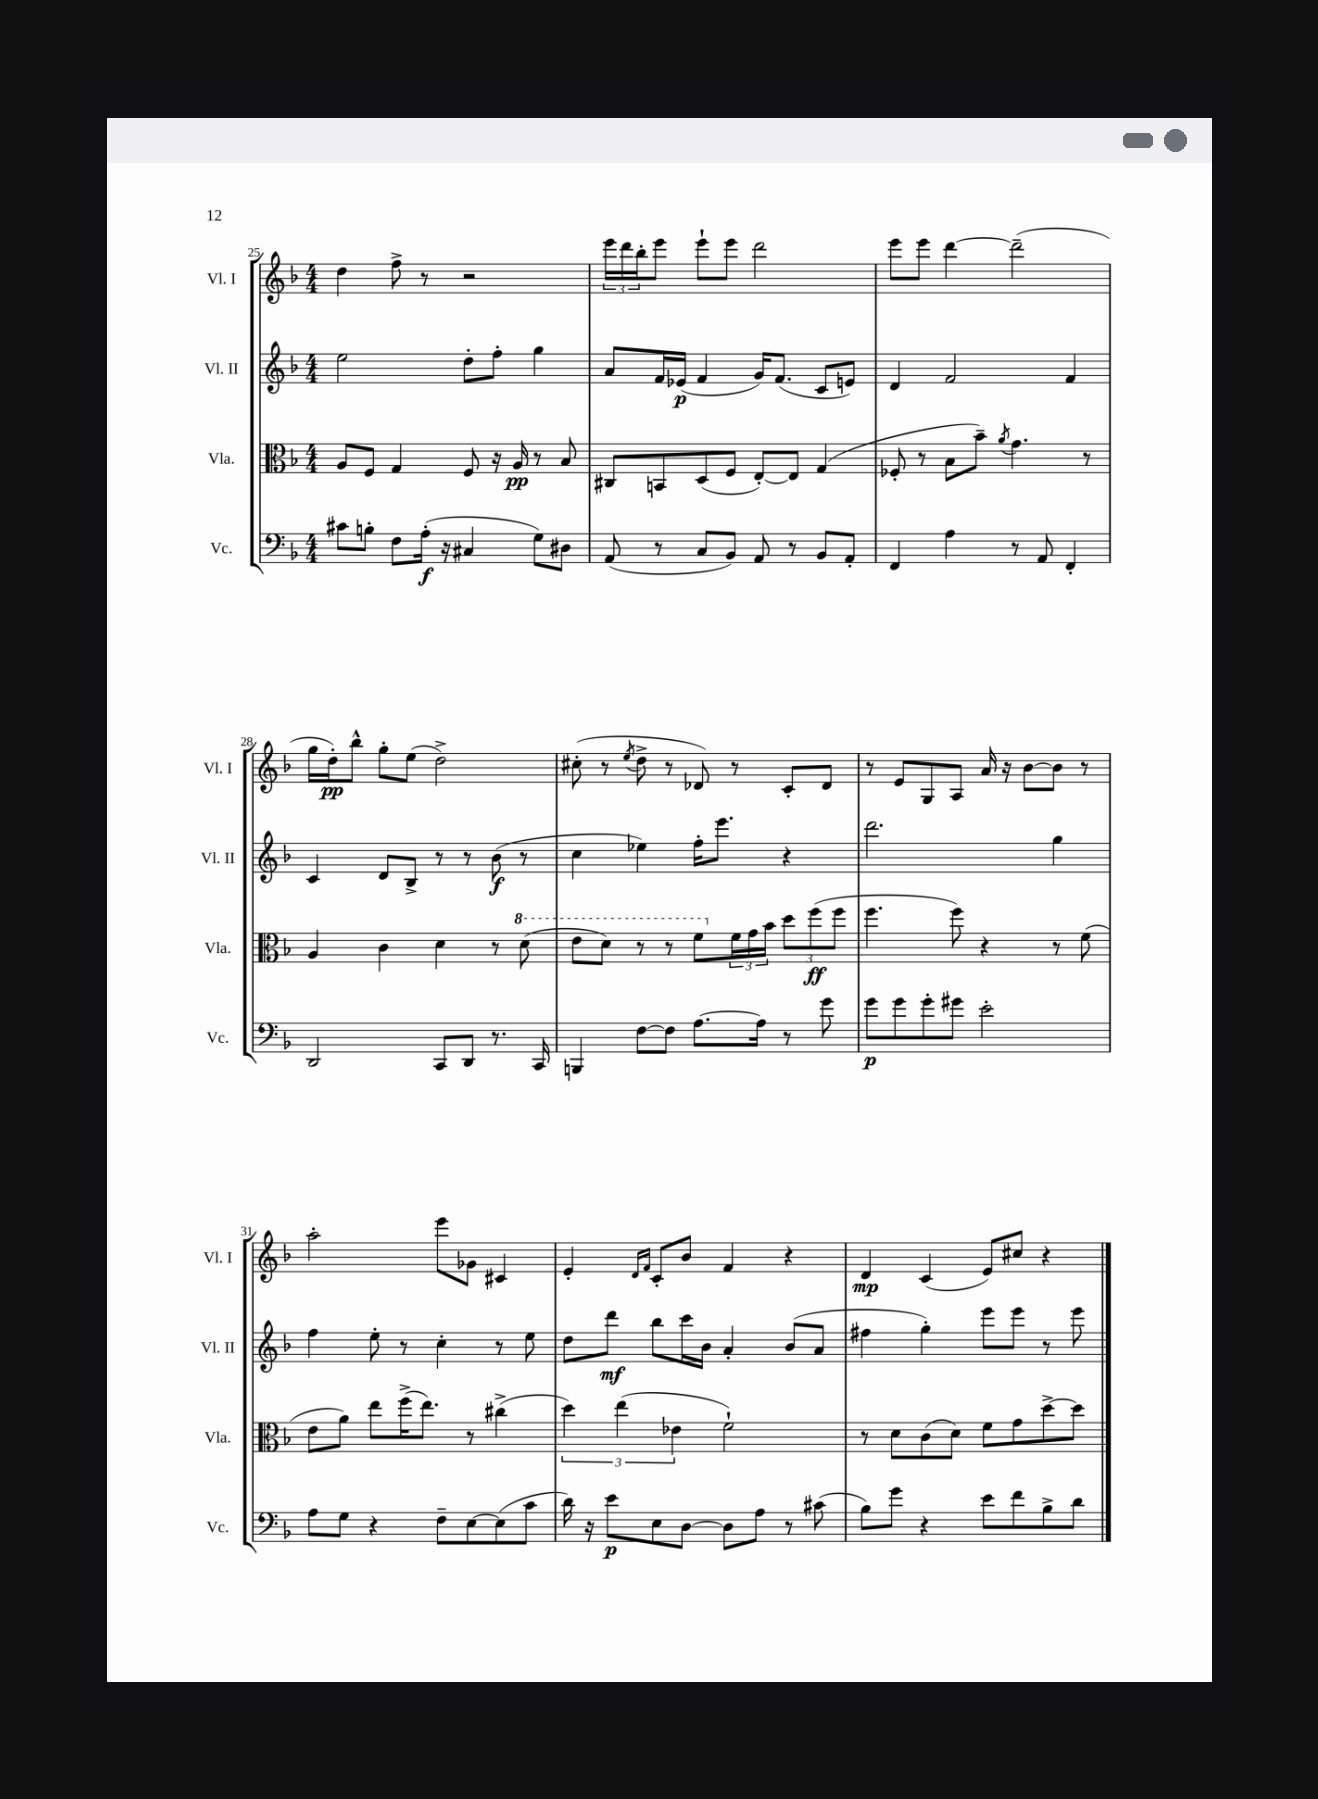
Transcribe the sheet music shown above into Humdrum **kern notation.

**kern	**kern	**kern	**kern
*staff4	*staff3	*staff2	*staff1
*clefF4	*clefC3	*clefG2	*clefG2
*k[b-]	*k[b-]	*k[b-]	*k[b-]
*M4/4	*M4/4	*M4/4	*M4/4
8c#	8A	2ee	4dd
8B'	8F	.	.
8F	4G	.	8ff^
(16A'	.	.	8r
16r	.	.	.
4C#	8F	8dd'	2r
.	16r	8ff'	.
.	16A	.	.
8G)	8r	4gg	.
8D#	8B-	.	.
=	=	=	=
(8AA	8C#	8a	24eee
.	.	.	24ddd
.	.	.	24bb-'
8r	8BB	16f	8eee
.	.	(16e-	.
8C	(8D	4f	8eee`
8BB-)	8F	.	8eee
8AA	[8E')	16g)	2ddd
.	.	(8.f	.
8r	8E]	.	.
8BB-	(4G	8c	.
8AA'	.	8e)	.
=	=	=	=
4FF	8F-'	4d	8eee
.	8r	.	8eee
4A	8B-	2f	[4ddd
.	8b-~)	.	.
.	8qa	.	.
8r	4.g	.	(2ddd~]
8AA	.	.	.
4FF'	.	4f	.
.	8r	.	.
=	=	=	=
2DD	4A	4c	16gg
.	.	.	16dd')
.	.	.	8bb-^^
.	4c	8d	8gg'
.	.	8B-^	(8ee
8CC	4d	8r	2dd^)
8DD	.	8r	.
8.r	8r	(8b-	.
.	(8dd	8r	.
16CC	.	.	.
=	=	=	=
4BBB	8ee	4cc	(8cc#'
.	8dd)	.	8r
.	.	.	8qee
[8F	8r	4ee-)	8dd^
8F]	8r	.	8r
[8.A	8ff	16ff'	8d-)
.	.	8.eee	.
.	24f	.	8r
.	24g	.	.
16A]	.	.	.
.	24b-	.	.
8r	12dd	4r	8c'
.	(12ff	.	.
8g	.	.	8d-
.	12ff	.	.
=	=	=	=
8g	4.ff	2.ddd	8r
8g	.	.	8e
8g'	.	.	8G
8g#	8ff)	.	8A
2e'	4r	.	16a
.	.	.	16r
.	.	.	[8b-
.	8r	4gg	8b-]
.	(8f	.	8r
=	=	=	=
8A	8e	4ff	2aa'
8G	8a)	.	.
4r	8ee	8ee'	.
.	(16ff^	8r	.
.	8.ee)	.	.
8F~	.	4cc'	8eee
[8E	8r	.	8g-
(8E]	(4cc#^	8r	4c#
8c	.	8ee	.
=	=	=	=
16d)	6dd)	8dd	4e'
16r	.	.	.
8e	.	8ddd	.
.	(6ee	.	.
.	.	.	16qqd
.	.	.	16qqf
8E	.	8bb-	8c'
.	6e-	.	.
[8D	.	16ccc	8b-
.	.	16b-	.
8D]	2f`)	4a'	4f
8A	.	.	.
8r	.	(8b-	4r
(8c#	.	8a	.
=	=	=	=
8B-)	8r	4ff#	4d
8g	8d	.	.
4r	(8c	4gg')	(4c
.	8d)	.	.
8e	8f	8eee	8e)
8f	8g	8eee	8cc#
8B-^	[8dd^	8r	4r
8d	8dd]	8eee	.
==	==	==	==
*-	*-	*-	*-
